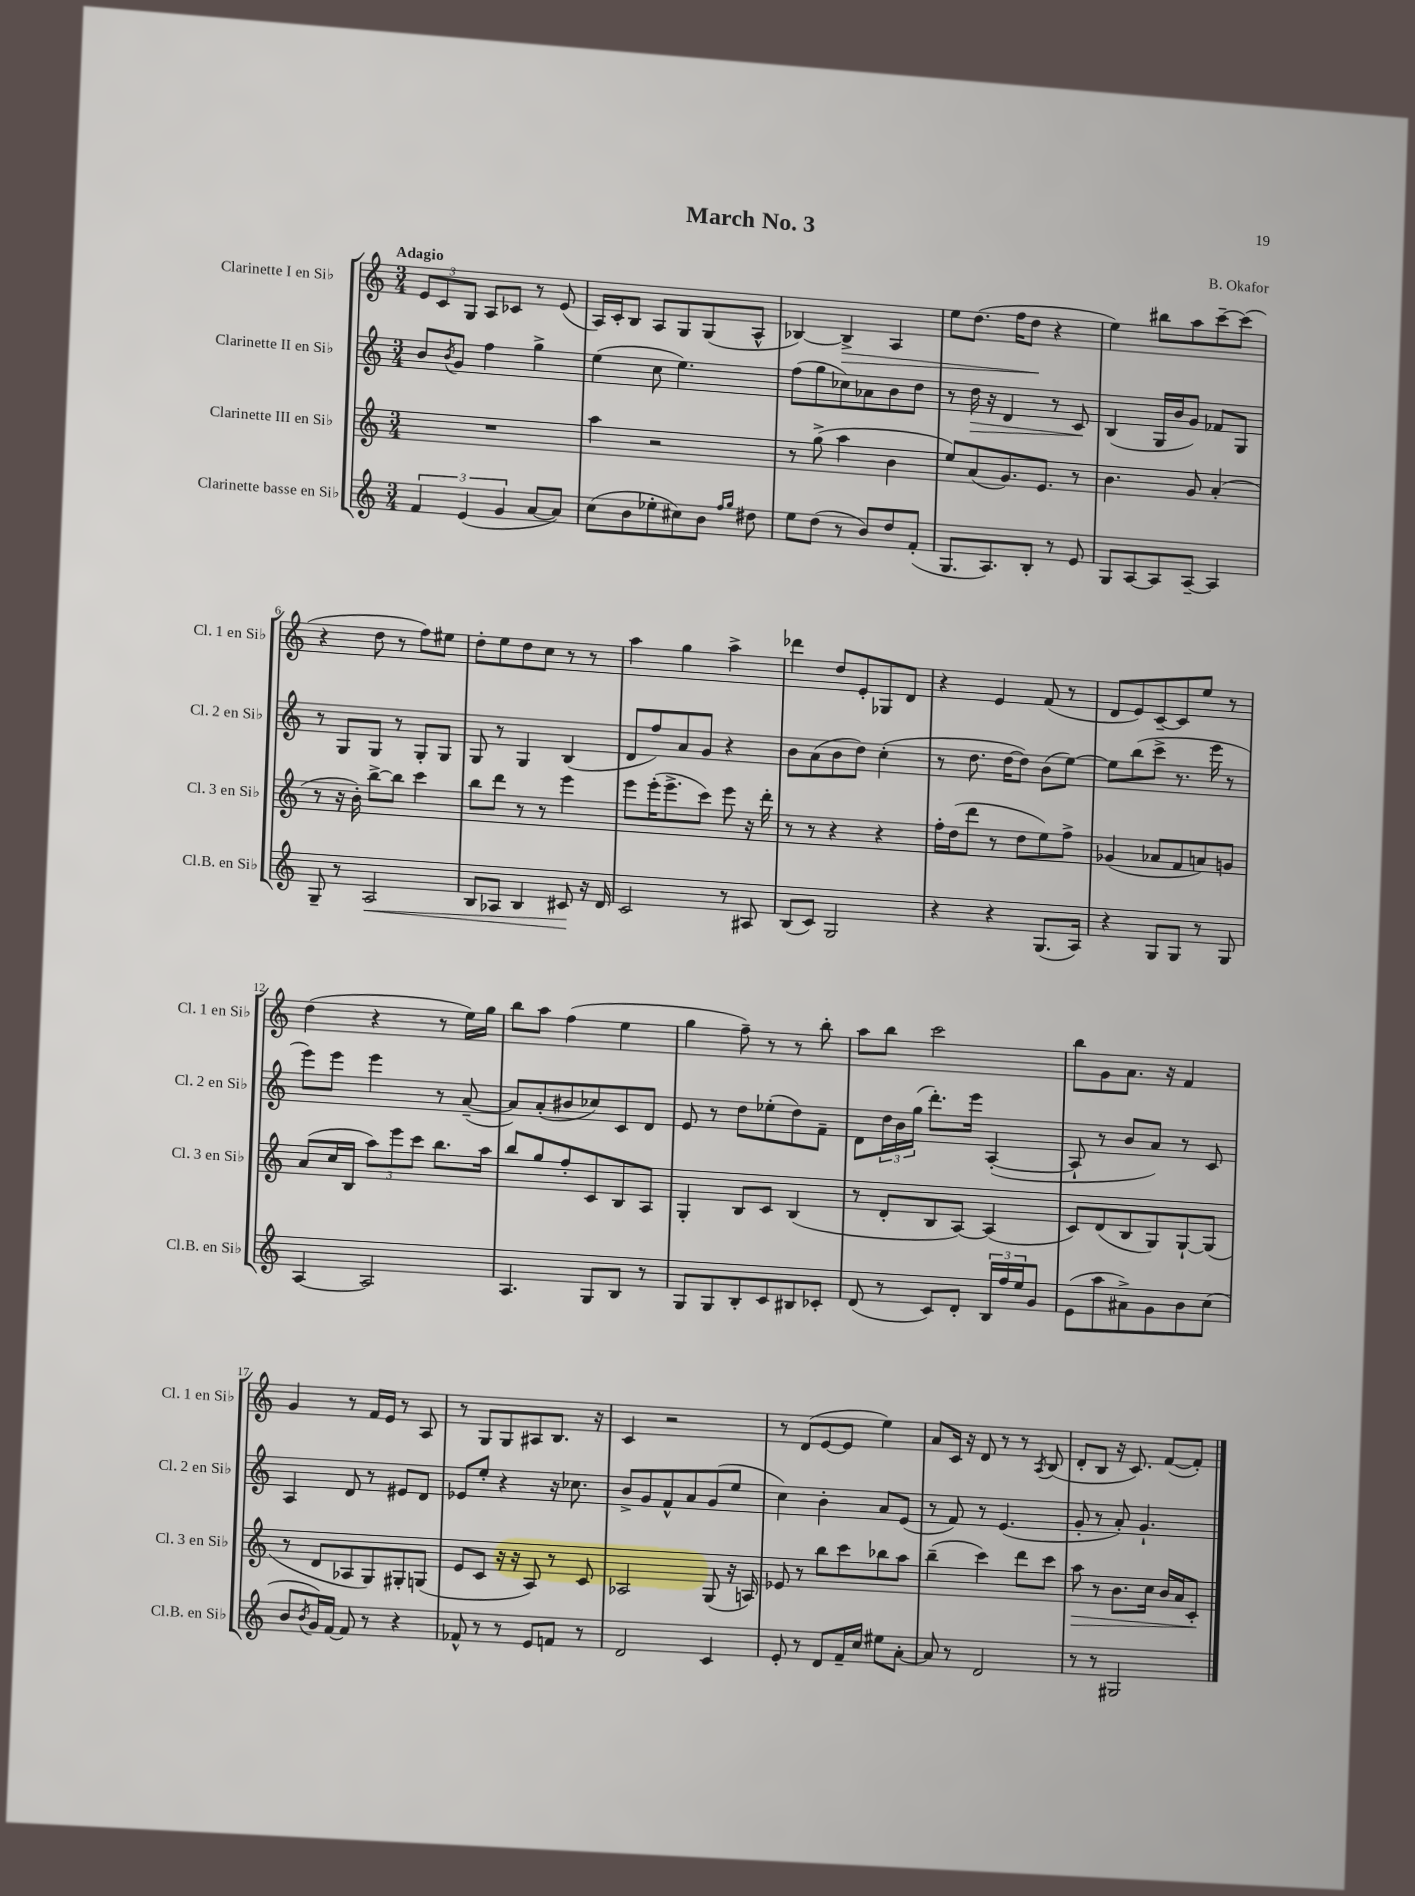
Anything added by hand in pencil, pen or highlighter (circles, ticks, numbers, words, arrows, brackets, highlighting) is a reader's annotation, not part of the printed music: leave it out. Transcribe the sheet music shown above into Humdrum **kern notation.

**kern	**kern	**kern	**kern
*staff4	*staff3	*staff2	*staff1
*clefG2	*clefG2	*clefG2	*clefG2
*k[]	*k[]	*k[]	*k[]
*M3/4	*M3/4	*M3/4	*M3/4
6f	2.r	8b	12e
.	.	.	12c
.	.	8qb	.
.	.	8g	.
(6e	.	.	12G
.	.	4ff	8A
6g	.	.	.
.	.	.	8c-
[8a	.	4gg^	8r
8a])	.	.	(8e
=	=	=	=
(8cc	4aa	(4ee	16A)
.	.	.	16c'
8b	.	.	8B
8ee-'	2r	8cc	8A
8cc#)	.	4.ee)	8G
8b	.	.	(8G
16qqff	.	.	.
16qqgg	.	.	.
8dd#	.	.	8A^^
=	=	=	=
8ee	8r	(8ff	[4B-)
(8dd	(8gg^	8gg	.
8r	4aa	8cc-)	4B-^]
8b)	.	8a-	.
8dd	4b	8b	4A
(8f'	.	8dd	.
=	=	=	=
8.G	8ee)	8r	8ee
.	(8a	16dd	(8.dd
8.A)	.	16r	.
.	8.g)	4d	.
.	.	.	16ff
8B'	.	.	8dd
.	8.e	.	.
8r	.	8r	4r
8e	8r	8c	.
=	=	=	=
8G	4.b	(4B	4ee)
[8A	.	.	.
8A]	.	16G	8bb#
.	.	16b	.
[8A~	8g	8g)	8aa
4A]	(4a'	8f-	[8ccc~
.	.	8G	(8ccc]
=	=	=	=
8G~	8r	8r	4r
8r	16r	8G	.
.	16b')	.	.
2A	[8bb^	8G	8dd
.	8bb]	8r	8r
.	4ccc	8G'	8ff)
.	.	8G	8ee#
=	=	=	=
8B	8bb	8G	8dd'
8A-	8ddd	8r	8ee
4B	8r	4G	8dd
.	8r	.	8cc
8c#	4eee	(4B	8r
16r	.	.	8r
16d	.	.	.
=	=	=	=
2c	8eee	8d	4aa
.	(16eee'	8ff)	.
.	8.eee^	.	.
.	.	8a	4gg
.	8ccc)	8g	.
8r	8eee	4r	4aa^
8A#	16r	.	.
.	16ddd'	.	.
=	=	=	=
(8B	8r	8b	4ddd-
8c)	8r	(8a	.
2G	4r	8b	8dd
.	.	8dd)	8e'
.	4r	(4cc'	8G-
.	.	.	8d
=	=	=	=
4r	16ff'	8r	4r
.	(16dd	.	.
.	8ddd	8.dd	.
4r	8r	.	4e
.	.	[16dd	.
.	8dd	8dd])	.
(8.G	8ee)	(8b	(8f
.	8ff^	[8ee)	8r
16A)	.	.	.
=	=	=	=
4r	(4g-	8ee]	8d
.	.	(8bb	8e)
8G	8a-	8ccc^	[8c~
8G	8f	8.r	8c]
8r	8a)	.	8ee
.	.	16eee	.
8G	8g	8r	8r
=	=	=	=
[4A	(8a	8eee)	(4dd
.	16cc	8eee	.
.	16B	.	.
2A]	12aa)	4eee	4r
.	12eee	.	.
.	12ccc	.	.
.	8.bb	8r	8r
.	.	([8a~	16ee)
.	16aa	.	16gg
=	=	=	=
4.A	8bb	8a])	8bb
.	8gg	(8a'	8aa
.	8ff'	8b#	(4ff
8G	8c	8cc-)	.
8B	8B	8c	4ee
8r	8A	8d	.
=	=	=	=
8G	4G'	8e	4gg
8G	.	8r	.
8B'	8B	8dd	8ff~)
8c	8c	(8ee-'	8r
8B#	(4B	8dd)	8r
8c-'	.	8f~	8bb'
=	=	=	=
(8d	8r	8d	8aa
8r	8d'	24dd	8bb
.	.	24b	.
.	.	(24gg	.
8c)	8B	8.ddd')	2ccc
8d'	[8A)	.	.
.	.	16eee	.
24B	(4A]	([4A'	.
24ff	.	.	.
24ee	.	.	.
8g	.	.	.
=	=	=	=
(8e	8c)	8A`]	8bb
8aa	(8d	8r	8g
8a#^)	8B	8b	8.a
8g	8G)	8a)	.
.	.	.	16r
8b	[8G`	8r	4f
(8cc	(8G]	8c	.
=	=	=	=
8b	8r	4A	4g
8qb	.	.	.
16g)	8d	.	.
[16f	.	.	.
8f]	8A-	8d	8r
8r	8G)	8r	16f
.	.	.	16e
4r	8G#'	8e#	8r
.	(8G	8d	8A
=	=	=	=
8f-^^	8e	8e-	8r
8r	8c	8ee'	8G
8r	16r	4r	8G
.	16r	.	.
8e	8A)	.	8A#
8f	8r	16r	8.B
.	.	8.cc-	.
8r	8c	.	.
.	.	.	16r
=	=	=	=
2d	2A-	8b^	4c
.	.	8g	.
.	.	8f^^	2r
.	.	8a	.
4c	(8G	(8g	.
.	16r	8ee	.
.	16A)	.	.
=	=	=	=
8e'	8e-	4cc)	8r
8r	8r	.	(8d
8d	8bb	4b'	[8e
16f~	8ccc	.	8e]
16cc	.	.	.
8ee#	8bb-	8a	4ee)
[8a'	8aa	(8e	.
=	=	=	=
8a]	(4bb~	8r	8a
8r	.	8f)	16c
.	.	.	16r
2d	4ccc)	8r	8d
.	.	(4.e	8r
.	8ddd	.	8r
.	.	.	8qA
.	8ccc	.	(8B
=	=	=	=
8r	8aa	8g'	8d'
8r	8r	8r	8B
2G#	8.b	8a')	16r
.	.	.	8.c)
.	.	4.g`	.
.	16cc	.	.
.	16b	.	([8f
.	16a	.	.
.	8c'	.	8f'])
==	==	==	==
*-	*-	*-	*-
